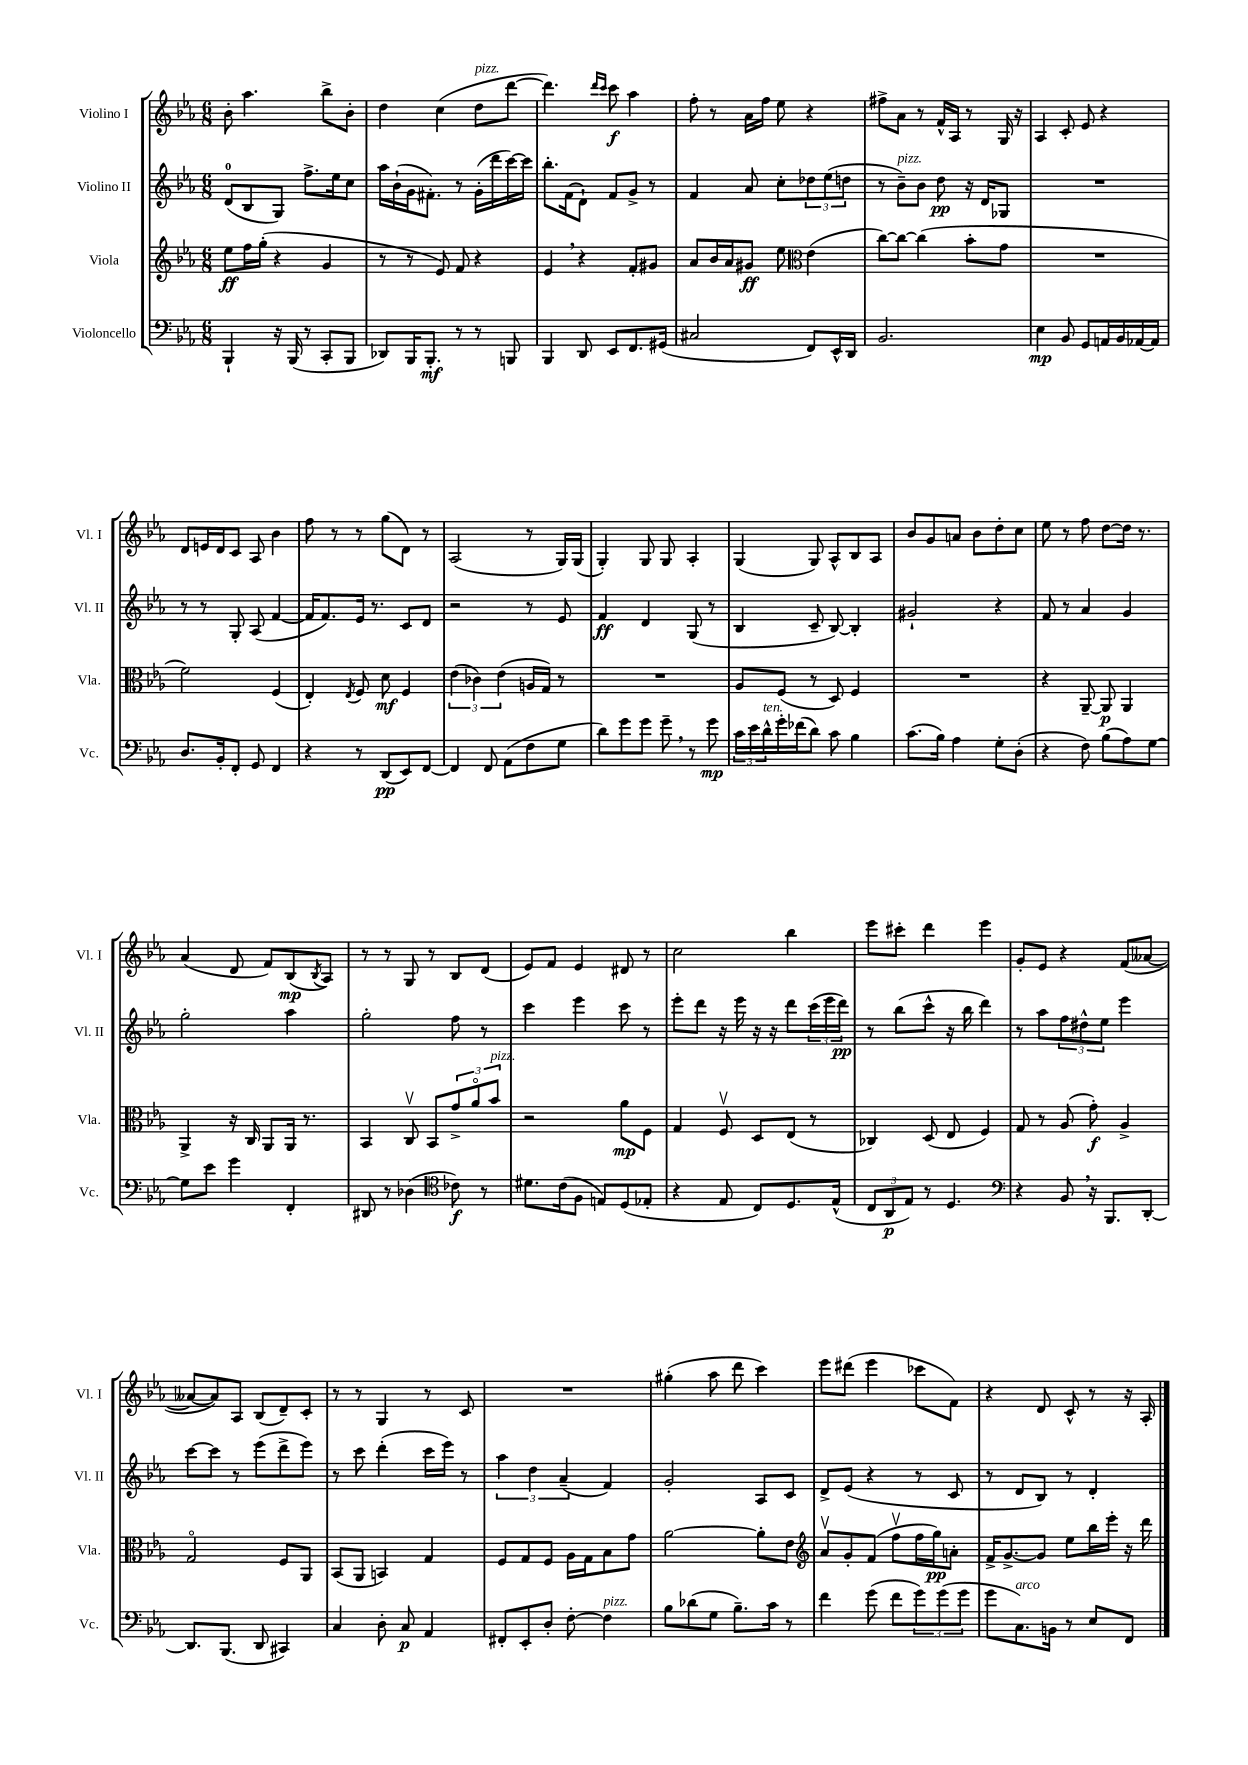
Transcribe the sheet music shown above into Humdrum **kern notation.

**kern	**kern	**kern	**kern
*staff4	*staff3	*staff2	*staff1
*clefF4	*clefG2	*clefG2	*clefG2
*k[b-e-a-]	*k[b-e-a-]	*k[b-e-a-]	*k[b-e-a-]
*M6/8	*M6/8	*M6/8	*M6/8
4BBB-`/	8ee-\L	(8d/L	8b-'\
.	16ff\L	8B-/	4.aa-\
.	(16gg'\JJ	.	.
16r	4r	8G/J)	.
(16BBB-/	.	.	.
8r	.	8.ff^\L	.
8CC'/L	4g/	.	8bb-^\L
.	.	16ee-\k	.
8BBB-/J	.	8cc\J	8b-'\J
=	=	=	=
8DD-/L)	8r	16aa-\LL	4dd\
.	.	(16b-`\	.
16BBB-/K	8r	16g\J	.
8.BBB-'/J	.	8.f#'\J)	.
.	8e-/)	.	(4cc\
8r	8f/	8r	.
8r	4r	(16g'\LL	8dd\L
.	.	16ddd\	.
8BBB/	.	[16ccc\)	[8ddd\J
.	.	16ccc\]JJ	.
=	=	=	=
4BBB-/	4e-/	8.bb-'\L	4.ddd\])
.	.	(16f\k	.
8DD/	4r	8d`\J)	.
.	.	.	16qqddd/LL
.	.	.	16qqccc/JJ
8EE-/L	.	8f/L	8ccc\
8.FF/	8f'/L	8g^/J	4aa-\
.	8g#/J	8r	.
(16GG#/Jk	.	.	.
=	=	=	=
2C#/	8a-/L	4f/	8ff'\
.	16b-/L	.	8r
.	16a-/J	.	.
.	8g#/J	8a-/	16a-\LL
.	.	.	16ff\JJ
.	8ee-\	8cc'\L	8ee-\
*	*clefC3	*	*
8FF/L)	(4e-\	12dd-\	4r
.	.	(12ee-\	.
16EE-^^/L	.	.	.
.	.	12dd\J	.
16DD/JJ	.	.	.
=	=	=	=
2.BB-/	[8cc\L)	8r	8ff#^\L
.	8cc\_J	8b-~\L)	8a-\J
.	(4cc\]	8b-\J	8r
.	.	8dd\	16f^^/LL
.	.	.	16A-/JJ
.	8b-'\L	16r	8r
.	.	16d/LK	.
.	8g\J	8G-/J	16G/
.	.	.	16r
=	=	=	=
4E-\	2.r	2.r	4A-/
8BB-/	.	.	8c'/
8GG/L	.	.	8e-/
16AA/L	.	.	4r
16BB-/	.	.	.
[16AA-/	.	.	.
16AA-/]JJ	.	.	.
=	=	=	=
8.D/L	2f\)	8r	8d/L
.	.	8r	16e/L
16BB-'/k	.	.	16d/J
8FF'/J	.	8G'/	8c/J
8GG/	.	(8A-/	8A-/
4FF/	(4F/	[4f/	4b-\
=	=	=	=
4r	4E-'/)	16f/]LK	8ff\
.	.	8.f/)	.
.	.	.	8r
.	8qE-/	.	.
8r	8F/	16e-/Jk	8r
.	.	8.r	.
(8DD/L	8d\	.	(8gg\L
8EE-/)	4F/	8c/L	8d\J)
[8FF/J	.	8d/J	8r
=	=	=	=
4FF/]	(6e-\	2r	(2A-/
.	6c-\)	.	.
8FF/	.	.	.
.	(6e-\	.	.
(8AA-\L	.	.	.
8F\	16A/LL	8r	8r
.	16G/JJ)	.	.
8G\J	8r	8e-/	16G/LL)
.	.	.	(16G/JJ
=	=	=	=
8d\L)	2.r	4f/	4G'/)
8g\	.	.	.
8g\J	.	4d/	8G/
8g~\	.	.	8G/
8r	.	(8G/	4A-'/
8g\	.	8r	.
=	=	=	=
24c\LL	8A-/L	4B-/	(4G/
24e-\	.	.	.
24d^^\	.	.	.
16g'\	(8F/J	.	.
(16f-\J	.	.	.
8d\J)	8r	8c~/	8G/)
8c\	8D/)	[8B-/)	8A-^^/L
4B-\	4F/	4B-'/]	8B-/
.	.	.	8A-/J
=	=	=	=
(8.c\L	2.r	2g#`/	8b-/L
.	.	.	8g/
16B-\Jk)	.	.	.
4A-\	.	.	8a/J
.	.	.	8b-\L
8G'\L	.	4r	8dd'\
(8D'\J	.	.	8cc\J
=	=	=	=
4r	4r	8f/	8ee-\
.	.	8r	8r
8F\)	[8AA-~/	4a-/	8ff\
(8B-\L	8AA-/]	.	[8dd\L
8A-\)	4AA-/	4g/	16dd\]Jk
.	.	.	8.r
[8G\J	.	.	.
=	=	=	=
8G\]L	4AA-^/	2gg'\	(4a-/
8e-\J	.	.	.
4g\	16r	.	8d/
.	16C/	.	.
.	8AA-/L	.	8f/L)
4FF'/	16AA-/Jk	4aa-\	(8B-/
.	8.r	.	.
.	.	.	8qB-/
.	.	.	8A-/J)
=	=	=	=
8DD#/	4BB-/	2gg'\	8r
8r	.	.	8r
(4D-\	8Cv/	.	8G/
.	8BB-/L	.	8r
*clefC4	*	*	*
8c-\)	12g^/	8ff\	8B-/L
.	12a-o/	.	.
8r	.	8r	(8d/J
.	12b-/J	.	.
=	=	=	=
8.d#\L	2r	4ccc\	8e-/L)
.	.	.	8f/J
(16c\k	.	.	.
8F\J	.	4eee-\	4e-/
8E/L)	.	.	.
(8D/	8a-\L	8ccc\	8d#/
8E-'/J	8F\J	8r	8r
=	=	=	=
4r	4G/	8eee-'\L	2cc\
.	.	8ddd\J	.
8E-/	8Fv/	16r	.
.	.	16eee-\	.
8C/L)	8D/L	16r	.
.	.	16r	.
8.D/	(8E-/J	8ddd\L	4bb-\
.	8r	(24ccc\L	.
.	.	24eee-\	.
(16E-^^/Jk	.	.	.
.	.	24ddd\JJ)	.
=	=	=	=
12C/L	4C-/)	8r	8eee-\L
12AA-/	.	.	.
.	.	(8bb-\L	8ccc#'\J
12E-/J)	.	.	.
8r	(8D/	8ccc^^\J	4ddd\
4.D/	8E-/	16r	.
.	.	16bb-\	.
.	4F/)	4ddd\)	4eee-\
=	=	=	=
*clefF4	*	*	*
4r	8G/	8r	8g'/L
.	8r	8aa-\L	8e-/J
8BB-/	(8A-/	12ff\	4r
.	.	12dd#^^\	.
16r	8g'\)	.	.
.	.	12ee-\J	.
8.BBB-/L	.	.	.
.	4A-^/	4eee-\	(8f/L
[8DD'/J	.	.	[8a--/J
=	=	=	=
8.DD/]L	2Go/	[8ccc\L	8a--/_L
.	.	8ccc\]J	8a--/])
(8.BBB-/J	.	.	.
.	.	8r	8A-/J
8DD/	.	(8eee-\L	(8B-/L
4CC#/)	8F/L	8ddd^\	8d~/)
.	8AA-/J	8eee-\J)	8c'/J
=	=	=	=
4C/	(8BB-/L	8r	8r
.	8AA-/J	8ccc\	8r
8D'\	4BB/)	(4ddd'\	4G/
8C/	.	.	.
4AA-/	4G/	16ccc\LL	8r
.	.	16eee-\JJ)	.
.	.	8r	8c/
=	=	=	=
8FF#'/L	8F/L	6aa-\	2.r
8EE-'/	8G/	.	.
.	.	6dd\	.
8D'/J	8F/J	.	.
.	.	(6a-~/	.
[8F'\	16A-\LL	.	.
.	16G\J	.	.
4F\]	8B-\	4f/)	.
.	8g\J	.	.
=	=	=	=
8B-\L	[2a-\	2g'/	(4gg#'\
(8d-\	.	.	.
8G\J	.	.	8aa-\
8.B-~\L)	.	.	8ddd\
.	8a-'\]L	8A-/L	4ccc\)
16c\Jk	.	.	.
8r	8e-\J	8c/J	.
=	=	=	=
*	*clefG2	*	*
4f\	8a-v/L	8d^/L	8eee-\L
.	8g'/	(8e-/J	(8ddd#\J
(8g\	(8f/J	4r	4eee-\
8f\L	8ffv\L	.	.
12g\)	16ff\L	8r	8ccc-\L
.	16gg\J)	.	.
(12g\	.	.	.
.	8a'\J	8c/	8f\J)
12g\J	.	.	.
=	=	=	=
8g\L	16f^/LK	8r	4r
.	[8.g^/	.	.
8.C\)	.	8d/L	.
.	8g/]J	8B-/J)	8d/
16BB\Jk	.	.	.
8r	8ee-\L	8r	8c^^/
8E-/L	16bb-\L	4d'/	8r
.	16eee-'\JJ	.	.
8FF/J	16r	.	16r
.	16ddd\	.	16A-'/
==	==	==	==
*-	*-	*-	*-
